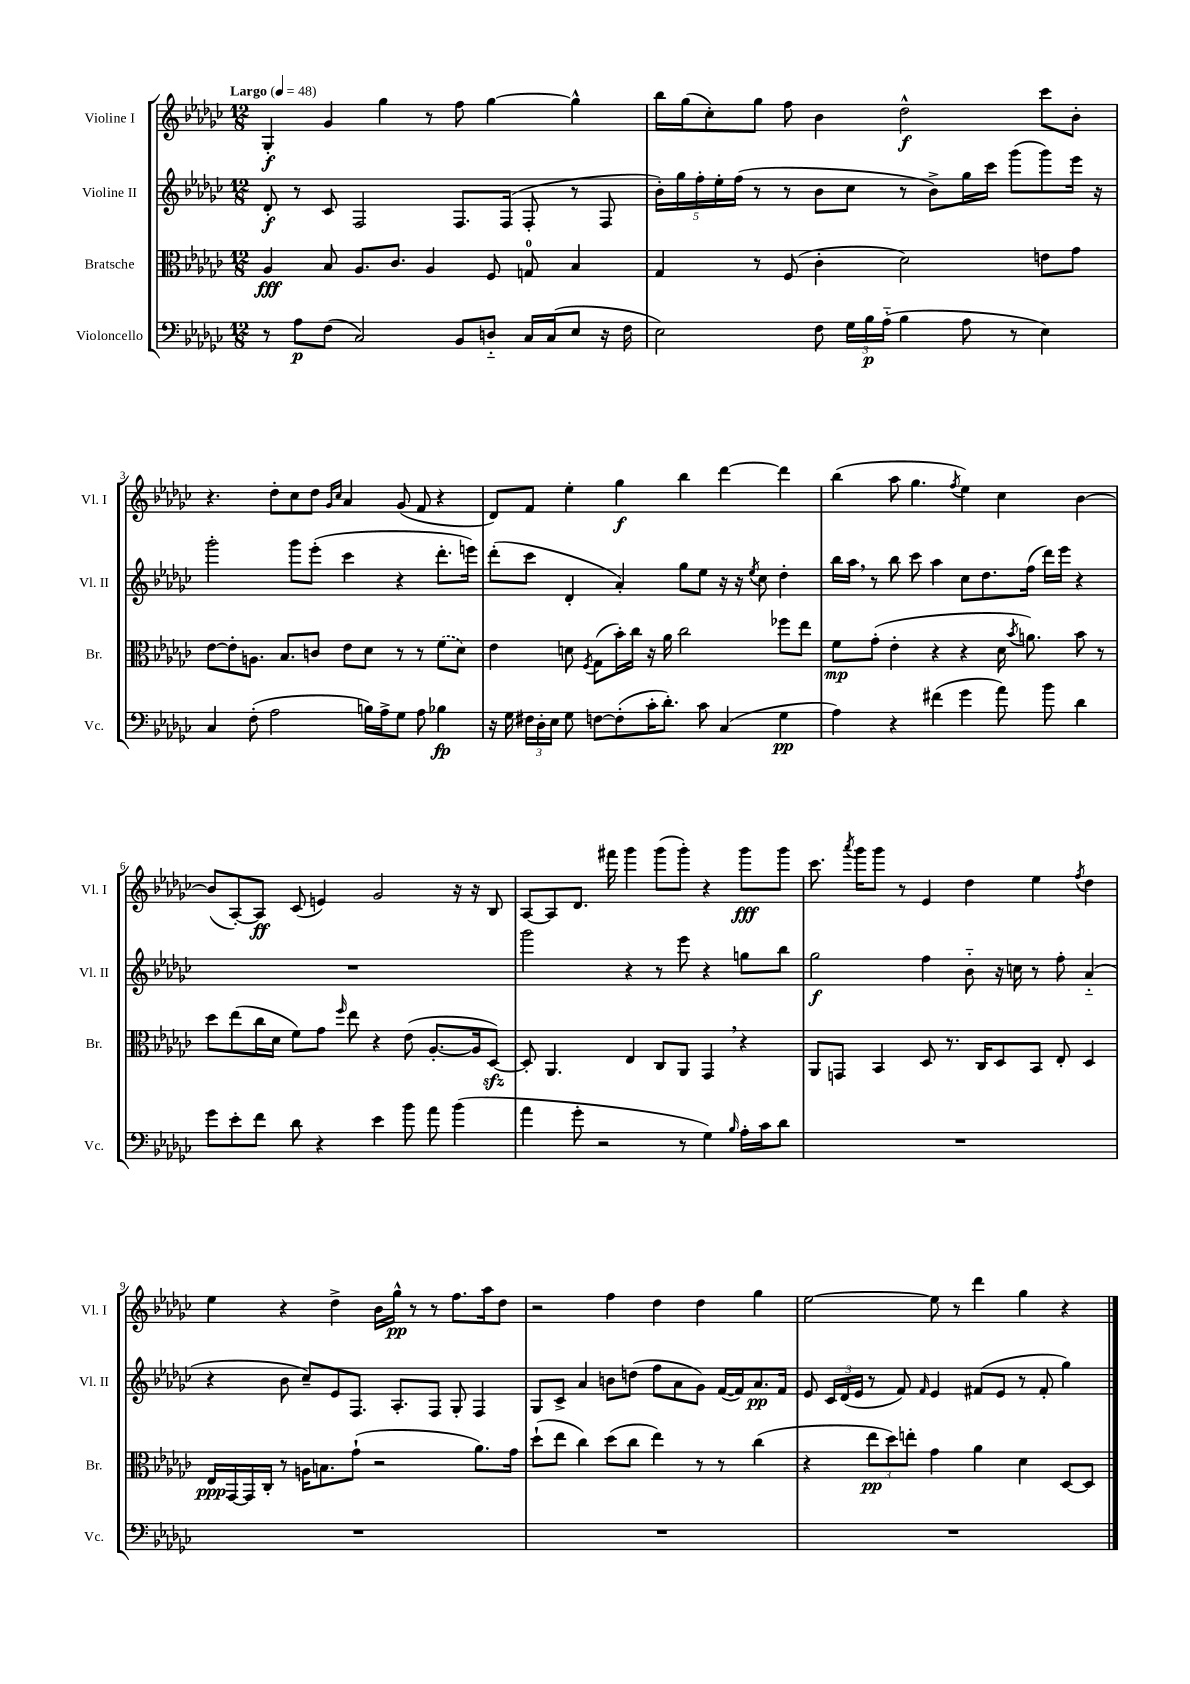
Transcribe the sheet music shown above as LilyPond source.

<<
\new StaffGroup <<
\new Staff = "s0" \with { instrumentName = "Violine I" shortInstrumentName = "Vl. I" } {
    \clef treble \key ges \major \numericTimeSignature \time 12/8 \tempo "Largo" 4 = 48
    \autoBeamOff ges4-.\f ges'4 ges''4 r8 f''8 ges''4~ ges''4-^ |
    bes''16[ ges''16( ces''8-.) ges''8] f''8 bes'4 des''2-^\f ces'''8[ bes'8]-. |
    r4. des''8[-. ces''8 des''8] \grace { ges'16[ ces''16] } aes'4 ges'8( f'8 r4 |
    des'8[) f'8] ees''4-. ges''4\f bes''4 des'''4~ des'''4 |
    bes''4( aes''8 ges''4. \acciaccatura { f''8 } ees''4) ces''4 bes'4~ |
    bes'8[( aes8~-.) aes8]\ff ces'8( e'4) ges'2 r16 r16 bes8 |
    aes8[~ aes8 des'8.] fis'''16 ges'''4 ges'''8[( ges'''8]-.) r4 ges'''8[\fff ges'''8] |
    ces'''8. \acciaccatura { aes'''8 } ges'''16[ ges'''8] r8 ees'4 des''4 ees''4 \acciaccatura { f''8 } des''4 |
    ees''4 r4 des''4-> bes'16[ ges''16]-^\pp r8 r8 f''8.[ aes''16 des''8] |
    r2 f''4 des''4 des''4 ges''4 |
    ees''2~ ees''8 r8 des'''4 ges''4 r4 \bar "|." |
}
\new Staff = "s1" \with { instrumentName = "Violine II" shortInstrumentName = "Vl. II" } {
    \clef treble \key ges \major \numericTimeSignature \time 12/8
    \autoBeamOff des'8-.\f r8 ces'8 f2 f8.[ f16]( f8-. r8 f8 |
    \tuplet 5/4 { bes'16[-.) ges''16 f''16-. ees''16-. f''16]( } r8 r8 bes'8[ ces''8] r8 bes'8[->) ges''16 ces'''16] ges'''8[( ges'''8) ees'''16] r16 |
    ges'''2-. ges'''8[ ees'''8]-.( ces'''4 r4 des'''8.[-. e'''16]) |
    des'''8[-.( ces'''8] des'4-. aes'4-.) ges''8[ ees''8] r16 r16 \acciaccatura { ees''8 } ces''8 des''4-. |
    bes''16[ aes''16] \breathe r8 bes''8 ces'''8 aes''4 ces''8[ des''8. f''16]( des'''16[) ees'''16] r4 |
    R1. |
    ges'''2 r4 r8 ees'''8 r4 g''8[ bes''8] |
    ges''2\f f''4 bes'8-_ r16 c''16 r8 f''8-. aes'4-_( |
    r4 bes'8 ces''8[--) ees'8 f8.] aes8.[-. f8] ges8-. f4 |
    ges8[ ces'8]-> aes'4 b'8[ d''8]( f''8[ aes'8 ges'8]) f'16[~( f'16) aes'8.\pp f'16] |
    ees'8 \tuplet 3/2 { ces'16[ des'16( ees'16] } r8 f'8) \grace { f'16 } ees'4 fis'8[( ees'8] r8 fis'8-. ges''4) \bar "|." |
}
\new Staff = "s2" \with { instrumentName = "Bratsche" shortInstrumentName = "Br." } {
    \clef alto \key ges \major \numericTimeSignature \time 12/8
    \autoBeamOff aes4\fff bes8 aes8.[ ces'8.] aes4 f8 g8-0 bes4 |
    ges4 r8 f8( ces'4-. des'2) e'8[ ges'8] |
    ees'8[~ ees'8-. a8.] bes8.[ c'8] ees'8[ des'8] r8 r8 \once \slurDashed f'8[( des'8]) |
    ees'4 d'8 \acciaccatura { f8 } ges8[( bes'16-.) ces''16] r16 aes'16 ces''2 fes''8[ ees''8] |
    f'8[\mp ges'8]-.( ees'4-. r4 r4 des'16 \acciaccatura { bes'8 } a'8.) bes'8 r8 |
    des''8[ ees''8( ces''16 des'16] f'8[) ges'8] \grace { f''16 } ees''8 r4 ees'8( aes8.[~-. aes16 des8]~\sfz) |
    des8-. aes,4. ees4 ces8[ aes,8] ges,4 \breathe r4 |
    aes,8[ g,8] bes,4 des8 r8. ces16[ des8 bes,8] ees8-. des4 |
    ees16[\ppp ges,16~ ges,16 ces16]-. r8 a16[ b8. ges'8]-!( r2 aes'8.[) ges'16] |
    des''8[-!( ees''8] ces''4) des''8[( ces''8] ees''4) r8 r8 ces''4( |
    r4 \tuplet 3/2 { ees''8[\pp des''8) e''8]-. } ges'4 aes'4 des'4 des8[~ des8] \bar "|." |
}
\new Staff = "s3" \with { instrumentName = "Violoncello" shortInstrumentName = "Vc." } {
    \clef bass \key ges \major \numericTimeSignature \time 12/8
    \autoBeamOff r8 aes8[\p f8]( ces2) bes,8[ d8]-_ ces16[ ces16( ees8] r16 f16 |
    ees2) f8 \tuplet 3/2 { ges16[ bes16\p aes16]-_( } bes4 aes8 r8 ees4) |
    ces4 f8-.( aes2 b16[) aes16-> ges8] aes8 bes4\fp |
    r16 ges16 \tuplet 3/2 { fis16[ des16-. ees16] } ges8 f8[~ f8-.( ces'16-. des'8.]-.) ces'8 ces4( ges4\pp |
    aes4) r4 fis'4( ges'4 aes'8) bes'8 des'4 |
    ges'8[ ees'8-. f'8] des'8 r4 ees'4 bes'8 aes'8 bes'4( |
    aes'4 ges'8-. r2 r8 ges4) \grace { bes16 } aes16[-. ces'16 des'8] |
    R1. |
    R1. |
    R1. |
    R1. \bar "|." |
}
>>
>>
